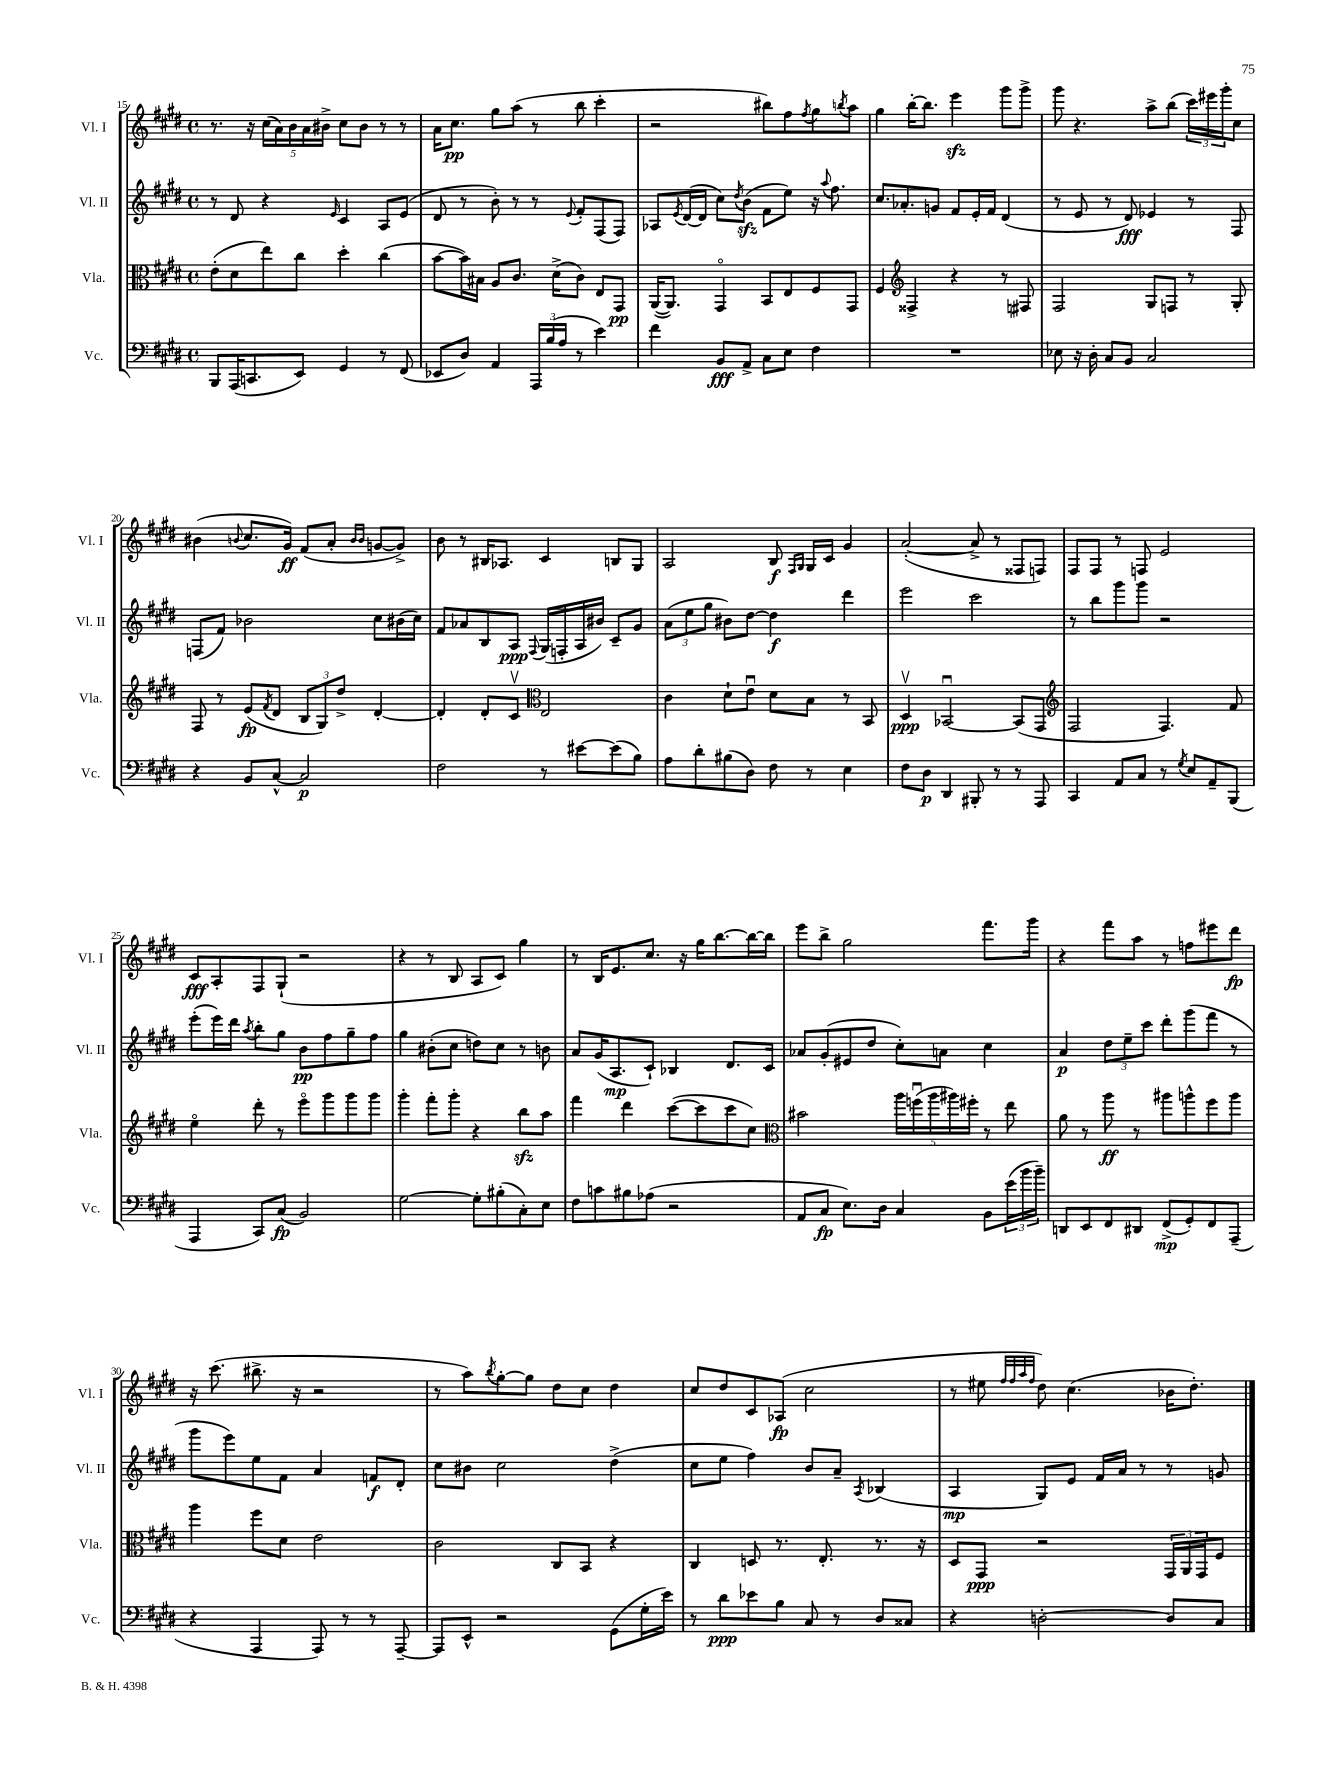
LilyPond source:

<<
\new StaffGroup <<
\new Staff = "s0" \with { instrumentName = "Vl. I" shortInstrumentName = "Vl. I" } {
    \clef treble \key e \major \defaultTimeSignature \time 4/4
    r8. r16 \tuplet 5/4 { cis''16( a'16) b'16 a'16 bis'16-> } cis''8 bis'8 r8 r8 |
    a'16 cis''8.\pp gis''8 a''8( r8 b''8 cis'''4-. |
    r2 bis''8) fis''8 \acciaccatura { fis''8 } gis''8 \acciaccatura { b''8 } a''8 |
    gis''4 b''16~-. b''8. e'''4\sfz gis'''8 gis'''8-> |
    gis'''8 r4. a''8-> b''8( \tuplet 3/2 { cis'''16) eis'''16 gis'''16-. } cis''8 |
    bis'4( \appoggiatura { b'8 } cis''8. gis'16\ff) fis'8( a'8-. \grace { b'16 b'16 } g'8~ g'8->) |
    b'8 r8 bis16 aes8. cis'4 b8 gis8 |
    a2 b8\f \grace { fis16 gis16 } gis16 cis'16 gis'4 |
    a'2~-.( a'8-> r8 fisis8 f8) |
    fis8 fis8 r8 f8 e'2 |
    cis'8\fff a8-. fis8 gis8-!( r2 |
    r4 r8 b8 a8 cis'8) gis''4 |
    r8 b16 e'8. cis''8. r16 gis''16 b''8.~ b''16~ b''16 |
    e'''8 b''8-> gis''2 fis'''8. gis'''16 |
    r4 fis'''8 a''8 r8 f''8 eis'''8 dis'''8\fp |
    r16 cis'''8.( bis''8.-> r16 r2 |
    r8 a''8) \acciaccatura { b''8 } gis''8~-. gis''8 dis''8 cis''8 dis''4 |
    cis''8 dis''8 cis'8 aes8\fp( cis''2 |
    r8 eis''8 \grace { fis''32 fis''32 a''32 fis''32 } dis''8) cis''4.( bes'16 dis''8.-.) \bar "|." |
}
\new Staff = "s1" \with { instrumentName = "Vl. II" shortInstrumentName = "Vl. II" } {
    \clef treble \key e \major \defaultTimeSignature \time 4/4
    r8 dis'8 r4 \grace { e'16 } cis'4 a8 e'8( |
    dis'8 r8 b'8-.) r8 r8 \appoggiatura { e'8 } fis'8-. fis8( fis8) |
    aes8 \acciaccatura { e'8 } dis'16~( dis'16 cis''8) \acciaccatura { dis''8 } b'8\sfz( fis'8 e''8) r16 \appoggiatura { a''8 } fis''8. |
    cis''8. aes'8.-. g'8 fis'8 e'16-. fis'16 dis'4( |
    r8 e'8 r8 dis'8\fff) ees'4 r8 fis8 |
    f8( fis'8) bes'2 cis''8 bis'16( cis''16) |
    fis'8 aes'8 b8 a8\ppp \appoggiatura { fis8 } gis16( f16-. a16 bis'16) cis'8-- gis'8 |
    \tuplet 3/2 { a'8( e''8 gis''8 } bis'8) dis''8~ dis''4\f dis'''4 |
    e'''2 cis'''2 |
    r8 b''8 gis'''8 gis'''8 r2 |
    e'''8-.( e'''16) dis'''16 \acciaccatura { a''8 } b''8-. gis''8 b'8\pp fis''8 gis''8-- fis''8 |
    gis''4 bis'8-.( cis''8 d''8) cis''8 r8 b'8 |
    a'8 gis'16( a8.\mp cis'8-!) bes4 dis'8. cis'16 |
    aes'8 gis'8-.( eis'8 dis''8 cis''8-.) a'8 cis''4 |
    a'4\p \tuplet 3/2 { dis''8 e''8-- cis'''8 } dis'''8-. gis'''8( fis'''8 r8 |
    gis'''8 e'''8) e''8 fis'8 a'4 f'8\f dis'8-. |
    cis''8 bis'8 cis''2 dis''4->( |
    cis''8 e''8 fis''4) b'8 a'8-- \acciaccatura { a8 } bes4( |
    a4\mp gis8) e'8 fis'16 a'16 r8 r8 g'8 \bar "|." |
}
\new Staff = "s2" \with { instrumentName = "Vla." shortInstrumentName = "Vla." } {
    \clef alto \key e \major \defaultTimeSignature \time 4/4
    e'8-.( dis'8 e''8) cis''8 dis''4-. cis''4( |
    b'8~ b'16) bis16 a8 cis'8. dis'16->( cis'8) e8 gis,8\pp |
    a,16~( a,8.) gis,4\flageolet b,8 e8 fis8 gis,8 |
    fis4 \clef treble fisis4-> r4 r8 fis8 |
    fis2 gis8 f8 r8 gis8-. |
    fis8 r8 e'8\fp( \acciaccatura { fis'8 } dis'8 \tuplet 3/2 { b8 gis8) dis''8-> } dis'4~-. |
    dis'4-. dis'8-. cis'8\upbow \clef alto e2 |
    cis'4 dis'8-! e'8\downbow dis'8 b8 r8 b,8 |
    dis4\upbow\ppp bes,2~\downbow bes,8( gis,8 |
    \clef treble fis2 fis4.) fis'8 |
    e''4\flageolet dis'''8-. r8 e'''8\flageolet gis'''8 gis'''8 gis'''8 |
    gis'''4-. fis'''8-. gis'''8-. r4 b''8\sfz a''8 |
    fis'''4 dis'''4 cis'''8~( cis'''8 cis'''8 cis''8) |
    \clef alto bis'2 \tuplet 5/4 { a''16 f''16\downbow( a''16 ais''16) fis''16-. } r8 e''8 |
    a'8 r8 a''8\ff r8 ais''8 a''8-^ fis''8 a''8 |
    a''4 fis''8 dis'8 e'2 |
    cis'2 cis8 b,8 r4 |
    cis4 d8 r8. e8.-. r8. r16 |
    dis8 gis,8\ppp r2 \tuplet 3/2 { gis,16 a,16 gis,16 } fis8 \bar "|." |
}
\new Staff = "s3" \with { instrumentName = "Vc." shortInstrumentName = "Vc." } {
    \clef bass \key e \major \defaultTimeSignature \time 4/4
    b,,8 a,,16( c,8. e,8) gis,4 r8 fis,8( |
    ees,8 dis8) a,4 \tuplet 3/2 { a,,16 b16( a16 } r8 e'4) |
    fis'4 b,8\fff a,8-> cis8 e8 fis4 |
    R1 |
    ees8 r16 dis16-. cis8 b,8 cis2 |
    r4 b,8 cis8~-^ cis2\p |
    fis2 r8 eis'8~ eis'8( b8) |
    a8 dis'8-. bis8( dis8) fis8 r8 e4 |
    fis8 dis8\p dis,4 bis,,8-. r8 r8 a,,8 |
    cis,4 a,8 cis8 r8 \acciaccatura { gis8 } e8 a,8-- b,,8( |
    a,,4 cis,8) cis8\fp( b,2) |
    gis2~ gis8-. bis8-.( cis8-.) e8 |
    fis8 c'8 bis8 aes8( r2 |
    a,8 cis8\fp e8.) dis16 cis4 b,8 \tuplet 3/2 { e'16( b'16 b'16--) } |
    d,8 e,8 fis,8 dis,8 fis,8->\mp( gis,8-.) fis,8 a,,8--( |
    r4 a,,4 a,,8) r8 r8 a,,8~-- |
    a,,8 e,8-^ r2 gis,8( gis16-. e'16) |
    r8 dis'8\ppp ees'8 b8 cis8 r8 dis8 cisis8 |
    r4 d2~-. d8 cis8 \bar "|." |
}
>>
>>
\layout { \context { \Score currentBarNumber = #15 } }
